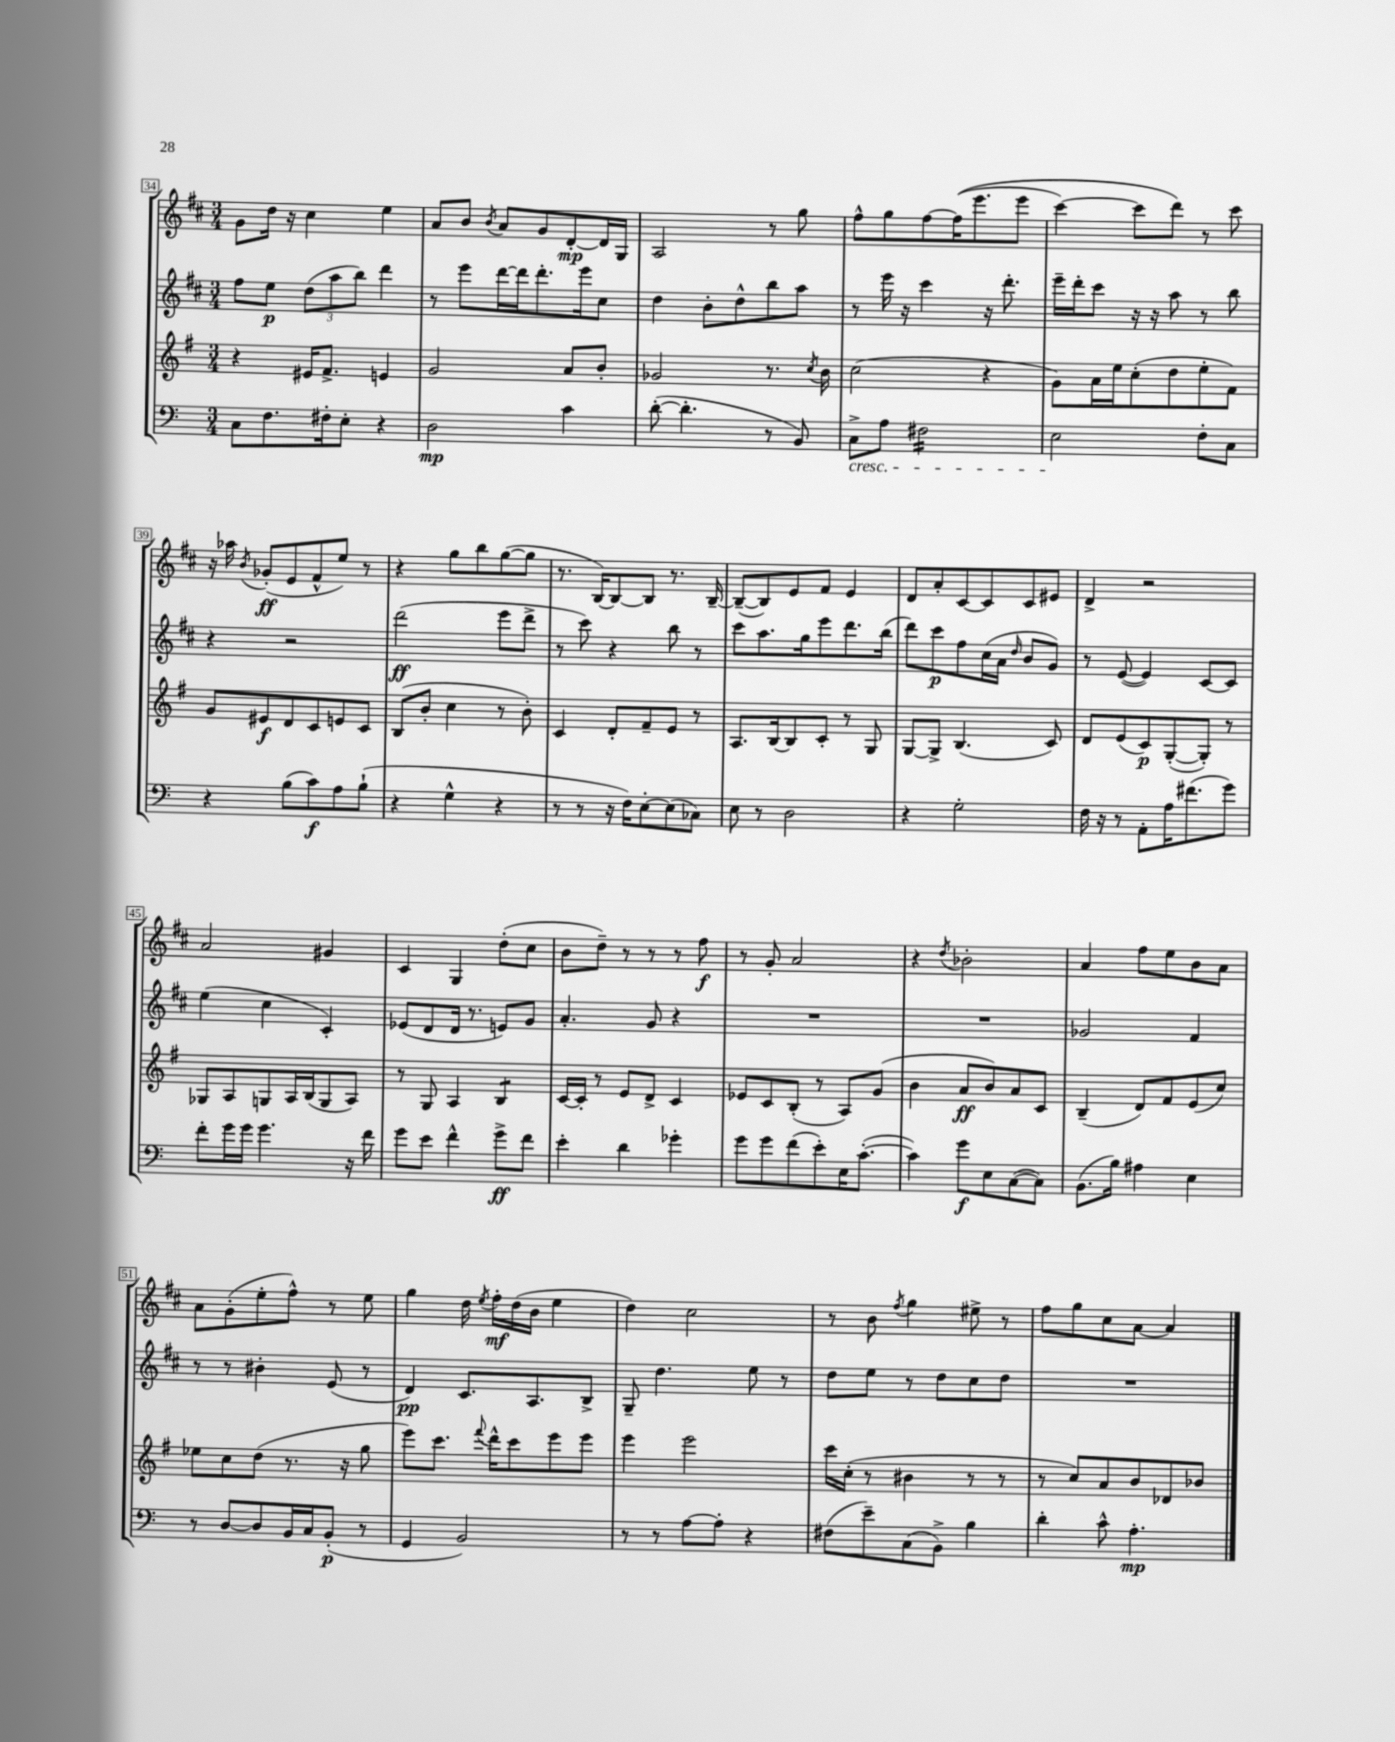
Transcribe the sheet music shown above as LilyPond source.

<<
\new StaffGroup <<
\new Staff = "s0" {
    \clef treble \key d \major \numericTimeSignature \time 3/4
    \autoBeamOff g'8[ d''16] r16 cis''4 e''4 |
    a'8[ b'8] \acciaccatura { b'8 } a'8[ g'8 d'8~-.\mp d'16 g16] |
    a2 r8 g''8 |
    fis''8[-^ g''8 fis''8~ fis''16(\( e'''8. e'''8] |
    cis'''4~) cis'''8[ d'''8]\) r8 cis'''8 |
    r16 aes''16 \acciaccatura { b'8 } ges'8[-.\ff( e'8 fis'8-^ e''8]) r8 |
    r4 g''8[ b''8 g''8~( g''8] |
    r8. b16[~) b8~ b8] r8. b16~-- |
    b8[~--( b8) e'8 fis'8] e'4 |
    d'8[ a'8-. cis'8~ cis'8 cis'8 eis'8] |
    d'4-> r2 |
    a'2 gis'4 |
    cis'4 g4 d''8[-.( cis''8] |
    b'8[ d''8]--) r8 r8 r8 fis''8\f |
    r8 g'8-. a'2 |
    r4 \acciaccatura { d''8 } bes'2-. |
    a'4 fis''8[ e''8 b'8 a'8] |
    a'8[ g'8-.( e''8-. fis''8]-^) r8 e''8 |
    g''4 d''16 \acciaccatura { e''8 } fis''16[-.\mf d''16( b'16] e''4 |
    d''4) cis''2 |
    r8 b'8 \acciaccatura { fis''8 } g''4 eis''8-> r8 |
    fis''8[ g''8 cis''8 a'8]~ a'4 \bar "|." |
}
\new Staff = "s1" {
    \clef treble \key d \major \numericTimeSignature \time 3/4
    \autoBeamOff fis''8[ e''8]\p \tuplet 3/2 { d''8[( a''8 b''8]) } d'''4 |
    r8 e'''8[ d'''16~ d'''16 d'''8.-. e'''16 cis''8] |
    d''4 b'8[-. d''8-^ b''8 a''8] |
    r8 e'''16 r16 cis'''4 r16 d'''8.-. |
    e'''16[-- d'''16-. cis'''8] r16 r16 a''8 r8 b''8 |
    r4 r2 |
    d'''2\ff( e'''8[ d'''8]-> |
    r8 cis'''8) r4 b''8 r8 |
    cis'''8[ a''8. g''16 e'''8 d'''8. b''16]( |
    d'''8[) cis'''8\p fis''8 cis''16( a'16] \grace { d''16 } b'8[ g'8]) |
    r8 e'8~( e'4) cis'8[~ cis'8] |
    e''4( cis''4 cis'4-.) |
    ees'8[( d'8 d'16] r8. e'8[) g'8] |
    a'4.-. g'8 r4 |
    R2. |
    R2. |
    ges'2 fis'4 |
    r8 r8 bis'4-. e'8( r8 |
    d'4\pp) cis'8.[ a8. b8]-> |
    g8-- d''4. e''8 r8 |
    d''8[ e''8] r8 d''8[ cis''8 d''8] |
    R2. \bar "|." |
}
\new Staff = "s2" {
    \clef treble \key g \major \numericTimeSignature \time 3/4
    \autoBeamOff r4 eis'16[ fis'8.]-> e'4 |
    g'2 a'8[ b'8]-. |
    ges'2 r8. \acciaccatura { c''8 } b'16 |
    c''2( r4 |
    g'8[) a'16 e''16 c''8-.( d''8 e''8-. fis'8]) |
    g'8[ eis'8\f d'8 c'8 e'8 c'8] |
    b8[( b'8]-. c''4 r8 b'8-.) |
    c'4 d'8[-. fis'8-- e'8] r8 |
    a8.[ b16~ b8 c'8]-. r8 g8 |
    g8[~ g8]-> b4.( c'8) |
    d'8[ e'8( c'8\p) g8~-.( g8]-.) r8 |
    ges8[ a8 g8 a16 b16( g8 a8]) |
    r8 g8 a4 b4:8 |
    c'16[~ c'16]-. r8 e'8[ d'8]-> c'4 |
    ees'8[ c'8 b8]-.( r8 a8[) g'8]( |
    b'4 a'8[\ff b'8) a'8 c'8] |
    b4--( d'8[) fis'8 e'8( c''8]) |
    ees''8[ c''8 d''8]( r8. r16 g''8 |
    e'''8[) c'''8.] \appoggiatura { fis'''8 } d'''16[-^ c'''8 e'''8 e'''8] |
    e'''4 e'''2 |
    c'''16[ c''16]-.( r8 bis'4 r8 r8 |
    r8 c''8[) a'8 b'8 des'8 bes'8] \bar "|." |
}
\new Staff = "s3" {
    \clef bass \key c \major \numericTimeSignature \time 3/4
    \autoBeamOff c8[ f8. fis16-. e8]-. r4 |
    d2\mp c'4 |
    d'8~-.( d'4.-. r8 b,8) |
    c8[->\cresc a8] fis2:16 |
    e2\! f8[-. c8] |
    r4 b8[( c'8\f) a8 b8]-!( |
    r4 g4-^ r4 |
    r8 r8 r16 f16[) e8~-. e8( ces8]) |
    e8 r8 d2 |
    r4 g2-. |
    f16 r16 r8 a,8[-. a16 fis'8.( g'8]) |
    f'8[-. g'16 g'16] g'4. r16 f'16 |
    g'8[ e'8] f'4-^ g'8[->\ff f'8] |
    e'4-. d'4 ges'4-. |
    g'8[ g'8 f'8( e'8-.) e16 c'8.]~-.( |
    c'4) g'8[\f e8 c8~( c8]) |
    b,8.[( b16]) ais4 e4 |
    r8 d8[~ d8 b,16 c16 b,8]-.\p( r8 |
    g,4 b,2) |
    r8 r8 a8[~ a8]-. r4 |
    fis8[( e'8--) c8( b,8]->) b4 |
    d'4-. c'8-^ a4.-.\mp \bar "|." |
}
>>
>>
\layout { \context { \Score currentBarNumber = #34 \override BarNumber.stencil = #(make-stencil-boxer 0.1 0.3 ly:text-interface::print) } }
